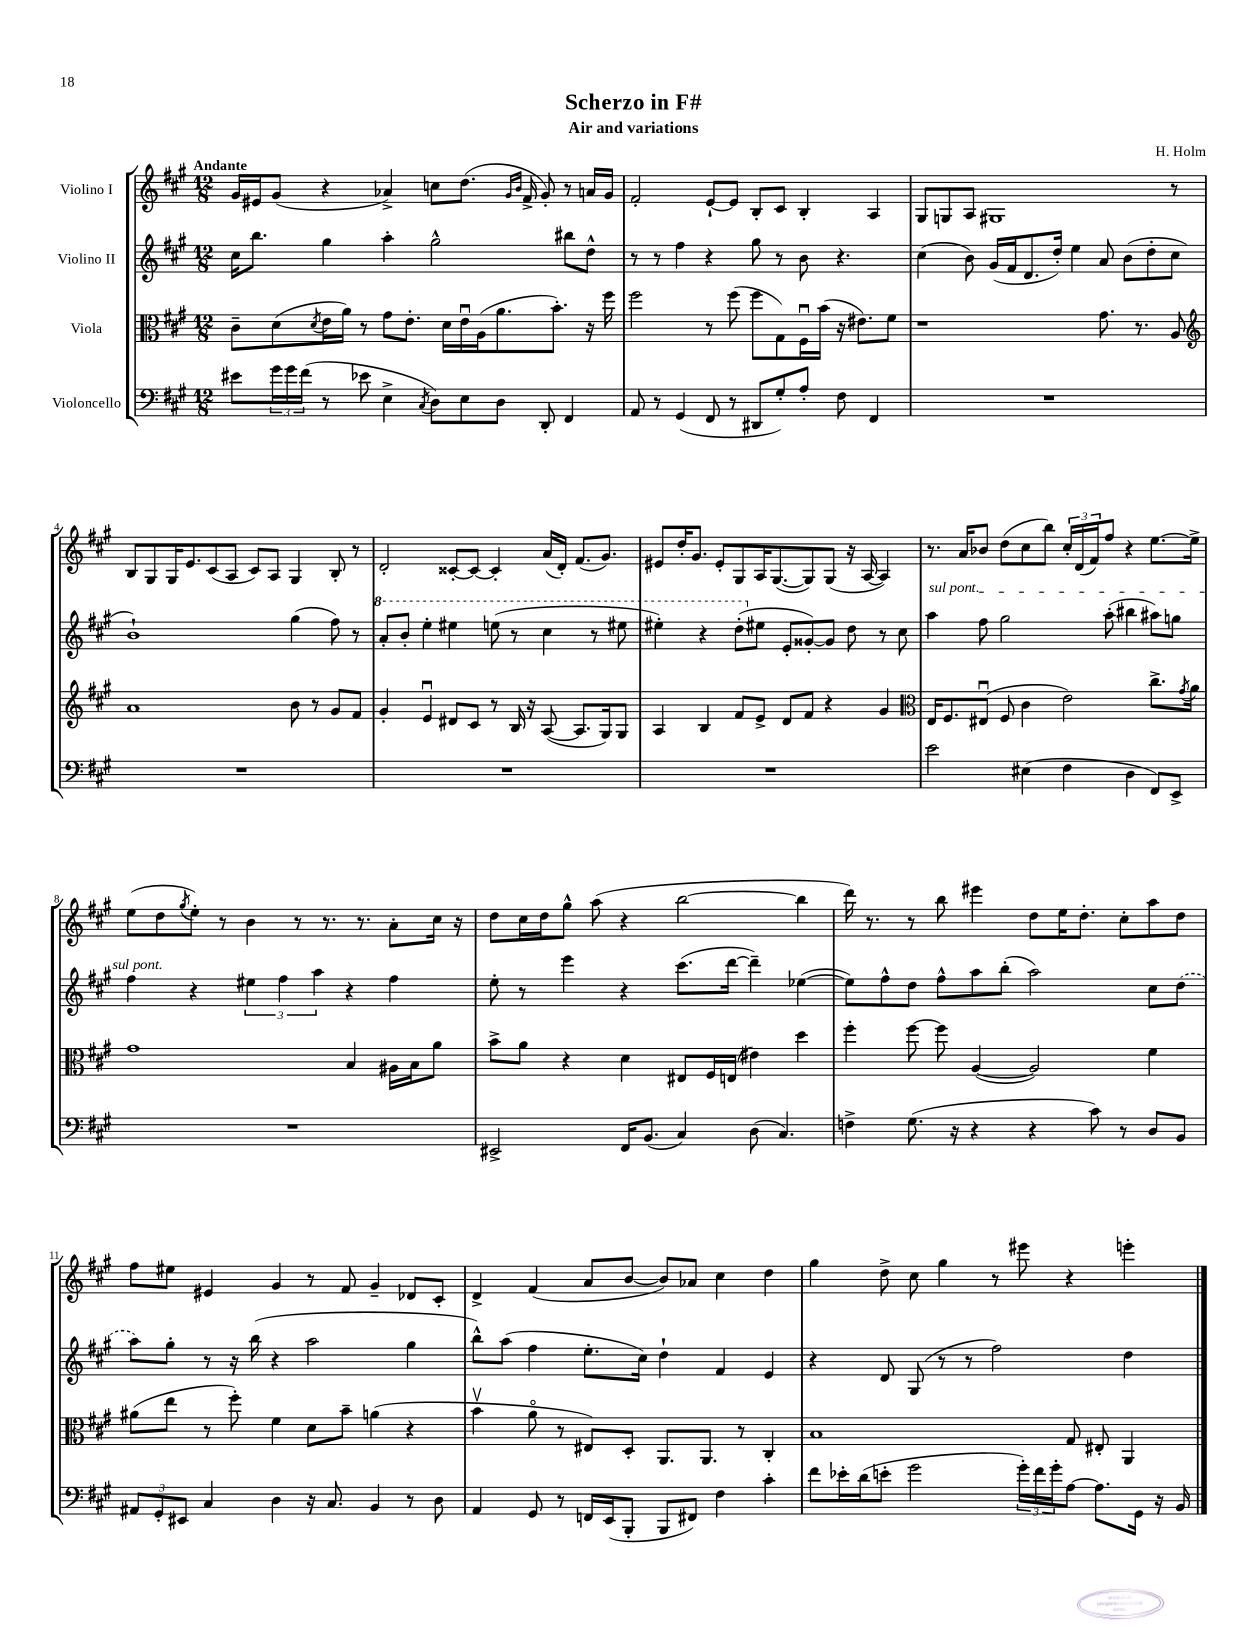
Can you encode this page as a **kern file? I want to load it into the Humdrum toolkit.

**kern	**kern	**kern	**kern
*staff4	*staff3	*staff2	*staff1
*clefF4	*clefC3	*clefG2	*clefG2
*k[f#c#g#]	*k[f#c#g#]	*k[f#c#g#]	*k[f#c#g#]
*M12/8	*M12/8	*M12/8	*M12/8
8e#	8c#~	16cc#	16g#
.	.	8.bb	16e#
24g#	(8d	.	(8g#
24g#	.	.	.
(24f#	.	.	.
.	8qd	.	.
8r	16e	4gg#	4r
.	16a)	.	.
8e-	8r	.	.
4E^	8g#	4aa'	4a-^)
.	8.e'	.	.
8qC#	.	.	.
8D)	.	2gg#^^	8cc
.	16d	.	.
8E	16eu	.	(8.dd
.	(16A	.	.
8D	8.a	.	.
.	.	.	16qqg#
.	.	.	16qqb
.	.	.	16f#^
8DD'	.	.	8g#')
.	8.b')	.	.
4FF#	.	8bb#	8r
.	16r	8dd^^	16a
.	16ff#	.	16g#
=	=	=	=
8AA	2ff#	8r	2f#'
8r	.	8r	.
(4GG#	.	4ff#	.
8FF#	8r	4r	[8e`
8r	(8ff#	.	8e]
8DD#	8ff#	8gg#	8B'
8G#')	8G#)	8r	8c#
8A'	16F#u	8b	4B'
.	(16b	.	.
8F#	16r	4.r	.
.	8.e#)	.	.
4FF#	.	.	4A
.	8f#	.	.
=	=	=	=
1.r	1r	(4cc#	8G#
.	.	.	8G
.	.	8b)	8A
.	.	(16g#	1G#
.	.	16f#	.
.	.	8.d	.
.	.	16dd')	.
.	.	4ee	.
.	8.g#	8a	.
.	.	(8b	.
.	8.r	.	.
.	.	8dd'	.
.	8A	8cc#	8r
=	=	=	=
*	*clefG2	*	*
1.r	1a	1b`)	8B
.	.	.	8G#
.	.	.	16G#
.	.	.	8.e
.	.	.	(8c#
.	.	.	8A
.	.	.	8c#)
.	.	.	8A
.	8b	(4gg#	4G#
.	8r	.	.
.	8g#	8ff#)	8B'
.	8f#	8r	8r
=	=	=	=
1.r	4g#'	8aa'	2d'
.	.	8bb'	.
.	4eu	4eee'	.
.	8d#	4eee#	[8c##'
.	8c#	.	8c##_
.	8r	(8eee	4c##']
.	16B	8r	.
.	16r	.	.
.	([8A	4ccc#	(16a
.	.	.	16d')
.	8.A]	.	(8.f#
.	.	8r	.
.	16G#)	.	8.g#)
.	8G#	8eee#	.
=	=	=	=
1.r	4A	4eee#')	8e#
.	.	.	16dd'
.	.	.	8.g#
.	4B	4r	.
.	.	.	8e#'
.	8f#	(8ddd'	8G#
.	8e^	8ee#	16A
.	.	.	([8.G#
.	8d	8e'	.
.	8f#	[8g##')	8G#])
.	4r	8g##]	(8G#
.	.	8dd	16r
.	.	.	[16A
.	4g#	8r	4A])
.	.	8cc#	.
=	=	=	=
*	*clefC3	*	*
2e	16E	4aa	8.r
.	8.F#	.	.
.	.	.	16a
.	(8E#u	8ff#	8b-
.	8F#	2gg#	(8dd
(4E#	4c#	.	8cc#
.	.	.	8bb)
4F#	2e)	.	24cc#'
.	.	.	(24d
.	.	.	24f#)
.	.	(8aa'	8ff#
4D	.	4bb#	4r
8FF#)	8.cc#^	8aa#)	[8.ee
8EE^	.	8gg	.
.	8qg#	.	.
.	16a	.	16ee^]
=	=	=	=
1.r	1g#	4ff#	(8ee
.	.	.	8dd
.	.	.	8qgg#
.	.	4r	8ee')
.	.	.	8r
.	.	6ee#	4b
.	.	6ff#	.
.	.	.	8r
.	.	6aa	.
.	.	.	8.r
.	4B	4r	.
.	.	.	8.r
.	16A#	4ff#	8a'
.	16B	.	.
.	8a	.	16cc#
.	.	.	16r
=	=	=	=
2EE#^	8b^	8ee'	8dd
.	8a	8r	16cc#
.	.	.	16dd
.	4r	4eee	8gg#^^
.	.	.	(8aa
16FF#	4d	4r	4r
(8.BB	.	.	.
4C#)	8E#	(8.ccc#	[2bb
.	16F#	.	.
.	(16E	[16ddd	.
(8D	4e#)	4ddd~])	.
4.C#)	.	.	.
.	4dd	([4ee-	4bb]
=	=	=	=
4F^	4ff#'	8ee-])	16ddd)
.	.	.	8.r
.	.	8ff#^^	.
(8.G#	[8ff#	8dd	8r
.	8ff#]	8ff#^^	8bb
16r	.	.	.
4r	([4A	8aa	4eee#
.	.	(8bb'	.
4r	2A])	2aa)	8dd
.	.	.	16ee
.	.	.	8.dd'
8c#)	.	.	.
8r	.	.	8cc#'
8D	4f#	8cc#	8aa
8BB	.	(8dd	8dd
=	=	=	=
12AA#	(8a#	8aa)	8ff#
12GG#'	.	.	.
.	8ee	8gg#'	8ee#
12EE#	.	.	.
4C#	8r	8r	4e#
.	8ff#')	16r	.
.	.	(16bb	.
4D	4f#	4r	4g#
16r	8d	2aa	8r
8.C#	.	.	.
.	8b~	.	8f#
4BB	(4a	.	4g#~
8r	4r	4gg#	8d-
8D	.	.	8c#'
=	=	=	=
4AA	4bv	8bb^^)	4d^
.	.	(8aa	.
8GG#	8ao	4ff#	(4f#
8r	8r	.	.
16FF	8E#)	8.ee'	8a
(16EE	.	.	.
8BBB'	8D'	.	[8b
.	.	16cc#)	.
8BBB	8.AA	4dd`	8b])
8FF#)	.	.	8a-
.	8.AA	.	.
4F#	.	4f#	4cc#
.	8r	.	.
4c#'	4C#'	4e	4dd
=	=	=	=
8f#	1B	4r	4gg#
16e-'	.	.	.
(16d	.	.	.
8e'	.	8d	8dd^
2g#	.	(8G#	8cc#
.	.	8r	4gg#
.	.	8r	.
.	.	2ff#)	8r
24g#')	.	.	8eee#
24f#	.	.	.
24g#'	.	.	.
[8A	8G#	.	4r
8.A]	8E#'	.	.
.	4AA	4dd	4eee'
16GG#	.	.	.
16r	.	.	.
16BB	.	.	.
==	==	==	==
*-	*-	*-	*-
